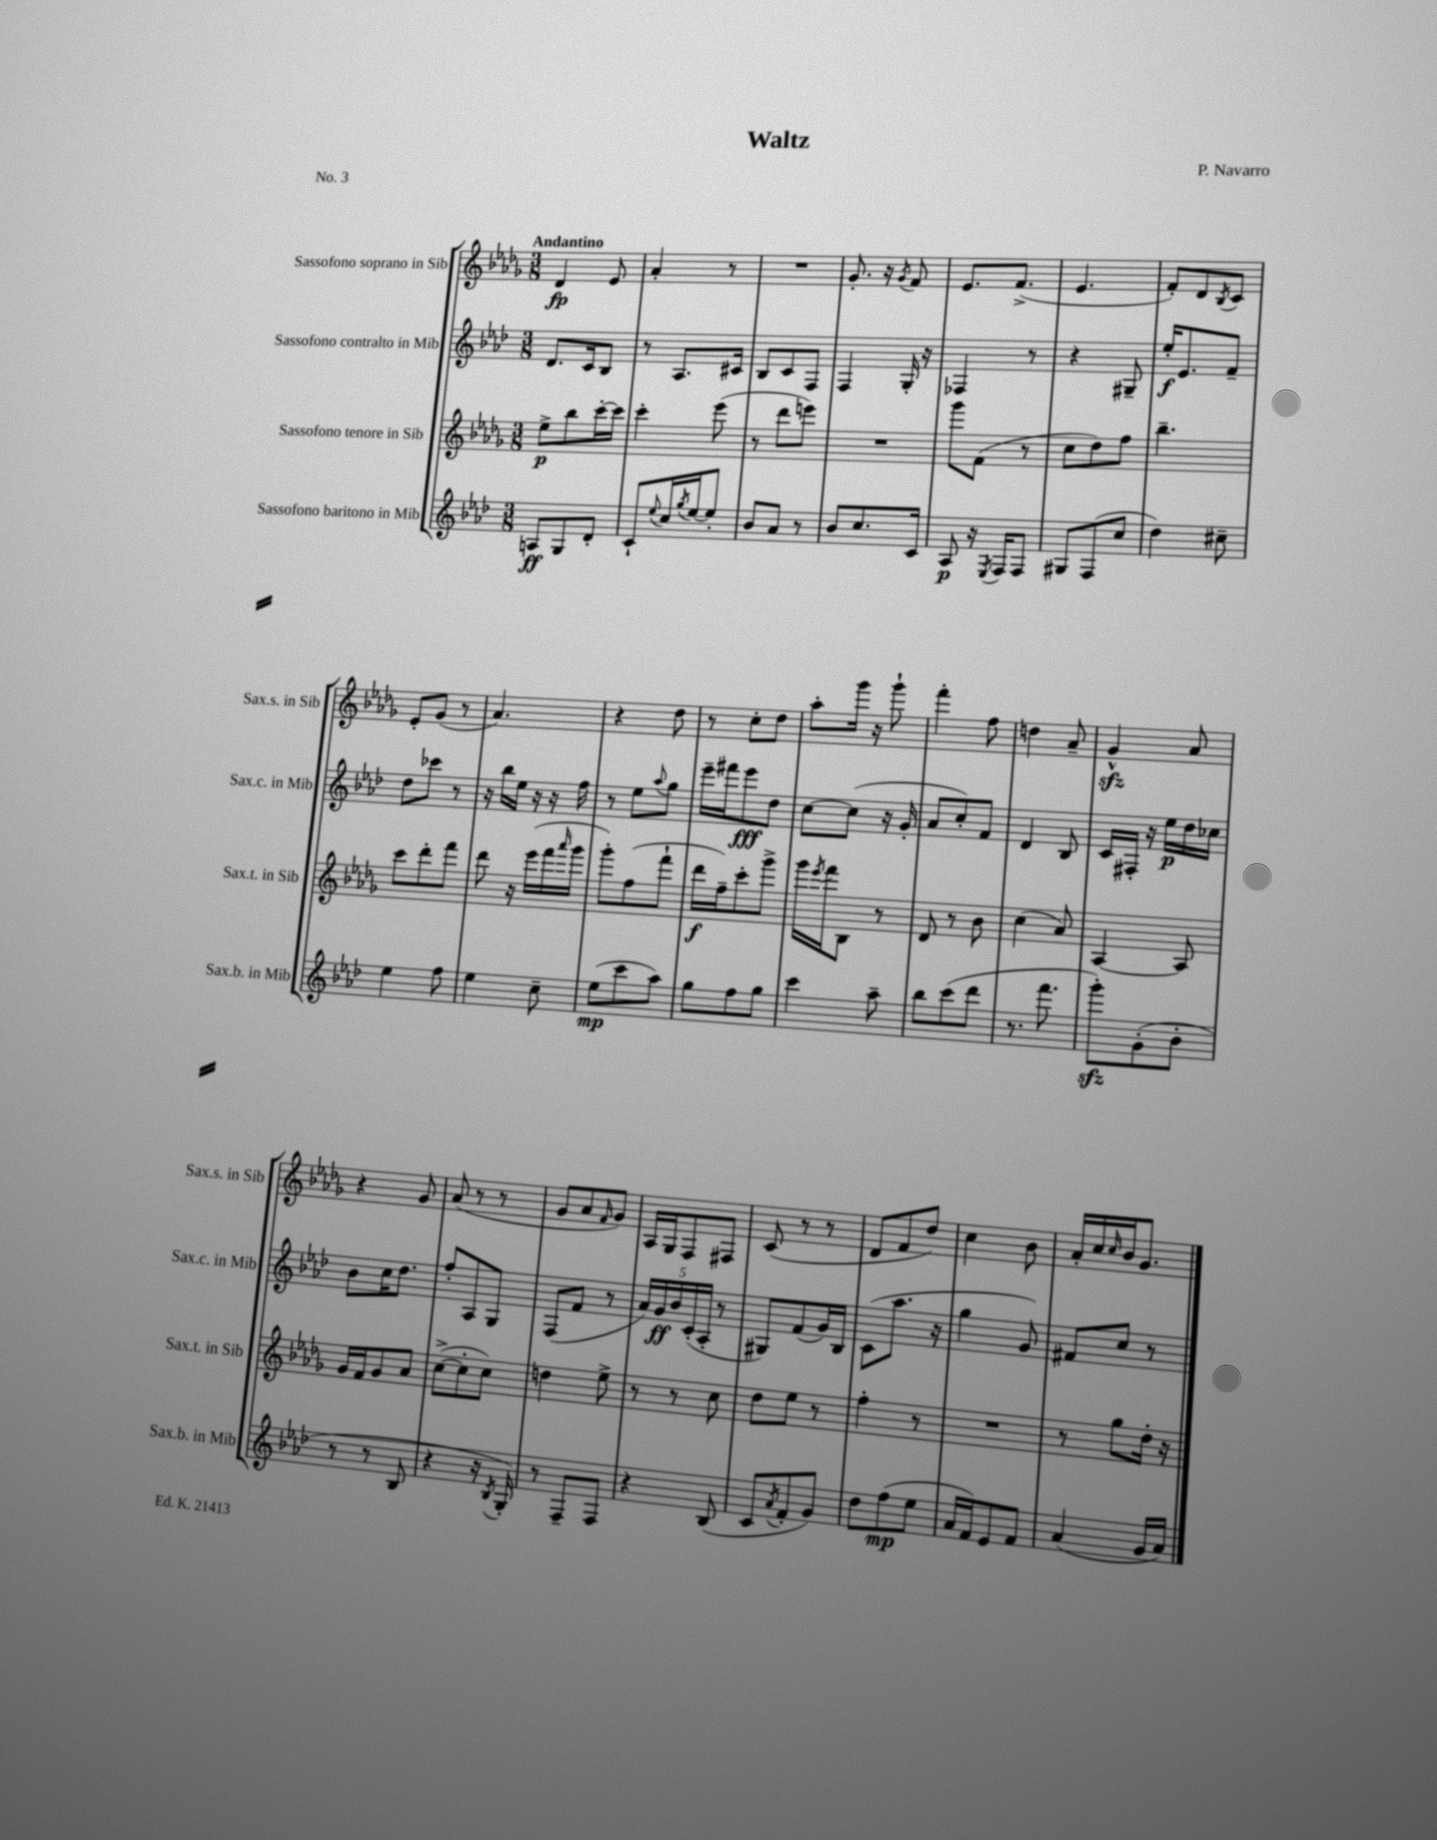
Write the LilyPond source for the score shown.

\header { title = "Waltz" composer = "P. Navarro" piece = "No. 3" }
<<
\new StaffGroup <<
\new Staff = "s0" \with { instrumentName = "Sassofono soprano in Sib" shortInstrumentName = "Sax.s. in Sib" } {
    \clef treble \key des \major \numericTimeSignature \time 3/8 \tempo "Andantino"
    des'4\fp ees'8 |
    aes'4-. r8 |
    R4. |
    ges'8.-. r16 \acciaccatura { ges'8 } f'8 |
    ees'8. f'8.->( |
    ees'4. |
    f'8-.) des'8 \acciaccatura { bes8 } c'8 |
    ees'8-. ges'8( r8 |
    aes'4.) |
    r4 des''8 |
    r8 c''8-. des''8 |
    aes''8-. ges'''16 r16 ges'''8-! |
    f'''4-. f''8 |
    d''4 aes'8-- |
    ges'4-^\sfz aes'8 |
    r4 ges'8 |
    aes'8( r8 r8 |
    ges'8 aes'8 \grace { f'16 } ges'8) |
    aes16 ges16 f8 fis8 |
    c'8( r8 r8 |
    des'8 f'8 des''8) |
    c''4 bes'8 |
    aes'16-. c''16 \grace { c''16 } bes'16 ges'8. \bar "|." |
}
\new Staff = "s1" \with { instrumentName = "Sassofono contralto in Mib" shortInstrumentName = "Sax.c. in Mib" } {
    \clef treble \key aes \major \numericTimeSignature \time 3/8
    des'8. c'16 bes8 |
    r8 aes8. cis'16 |
    bes8 c'8 f8 |
    f4 g16-. r16 |
    fes4 r8 |
    r4 gis8-- |
    ees''16-.\f ees'8. f'8-- |
    des''8 ces'''8 r8 |
    r16 bes''16 ees''16 r16 r16 f''16 |
    r8 ees''8 \appoggiatura { aes''8 } g''8 |
    ees'''16-- fis'''16 ees'''8\fff des''8 |
    c''8~ c''8( r16 g'16-. |
    aes'8 c''8-.) f'8 |
    des'4 bes8 |
    c'16 fis16-. r16 ees''16\p des''16 ces''16 |
    bes'8 c''16 des''8. |
    f''8-. aes8 g8 |
    f8( f'8 r8 |
    \tuplet 5/4 { aes'16) g'16\ff bes'16 c'16-.( aes16-. } r8 |
    gis8) f'8( g'16) bes16 |
    c'8( aes''8. r16 |
    g''4 g'8) |
    fis'8 c''8 r8 \bar "|." |
}
\new Staff = "s2" \with { instrumentName = "Sassofono tenore in Sib" shortInstrumentName = "Sax.t. in Sib" } {
    \clef treble \key des \major \numericTimeSignature \time 3/8
    ees''8->\p bes''8 c'''16~-. c'''16 |
    c'''4-. ees'''8( |
    r8 des'''8 e'''8) |
    R4. |
    ges'''8 f'8( r8 |
    c''8 des''8) f''8 |
    bes''4.-- |
    c'''8 des'''8-. f'''8 |
    des'''8 r16 ees'''16( f'''16 \grace { aes'''16 } ges'''16 |
    ges'''8-.) f''8( f'''8-! |
    des'''16\f f''16--) c'''8-. ges'''8-> |
    ges'''16 \acciaccatura { ees'''8 } f'''16 bes8 r8 |
    des'8 r8 bes'8 |
    c''4( aes'8) |
    aes4~ aes8 |
    ges'16 f'16 ges'8 aes'8 |
    c''8~->( c''8-. c''8) |
    d''4 ees''8-> |
    r8 r8 c''8 |
    des''8 ees''8 r8 |
    f''4-. r8 |
    R4. |
    r8 ges''8 des''16-. r16 \bar "|." |
}
\new Staff = "s3" \with { instrumentName = "Sassofono baritono in Mib" shortInstrumentName = "Sax.b. in Mib" } {
    \clef treble \key aes \major \numericTimeSignature \time 3/8
    a8\ff g8 des'8-. |
    c'8-! \appoggiatura { ees''8 } c''16 \acciaccatura { g''8 } ees''16~ ees''8-. |
    bes'8 aes'8 r8 |
    bes'8 c''8. c'16 |
    aes8\p r16 \acciaccatura { ees8 } f16 f8 |
    gis8 f8( c''8 |
    des''4) cis''8-- |
    ees''4 f''8 |
    ees''4 c''8-- |
    ees''8\mp( c'''8 aes''8) |
    g''8 f''8 g''8 |
    c'''4 aes''8-- |
    bes''8 c'''8( des'''8 |
    r8. f'''8. |
    g'''8-.\sfz) g'8-.( bes'8-. |
    r8 r8 bes8 |
    r4 r16 \acciaccatura { bes8 } g16-.) |
    r8 f8-- f8 |
    r4 bes8( |
    c'8 \acciaccatura { aes'8 } f'8-. g'8) |
    des''8 f''8\mp( ees''8 |
    aes'16 f'16) ees'8 f'8 |
    aes'4( g'16 aes'16) \bar "|." |
}
>>
>>
\layout { \context { \Score \remove "Bar_number_engraver" } }
